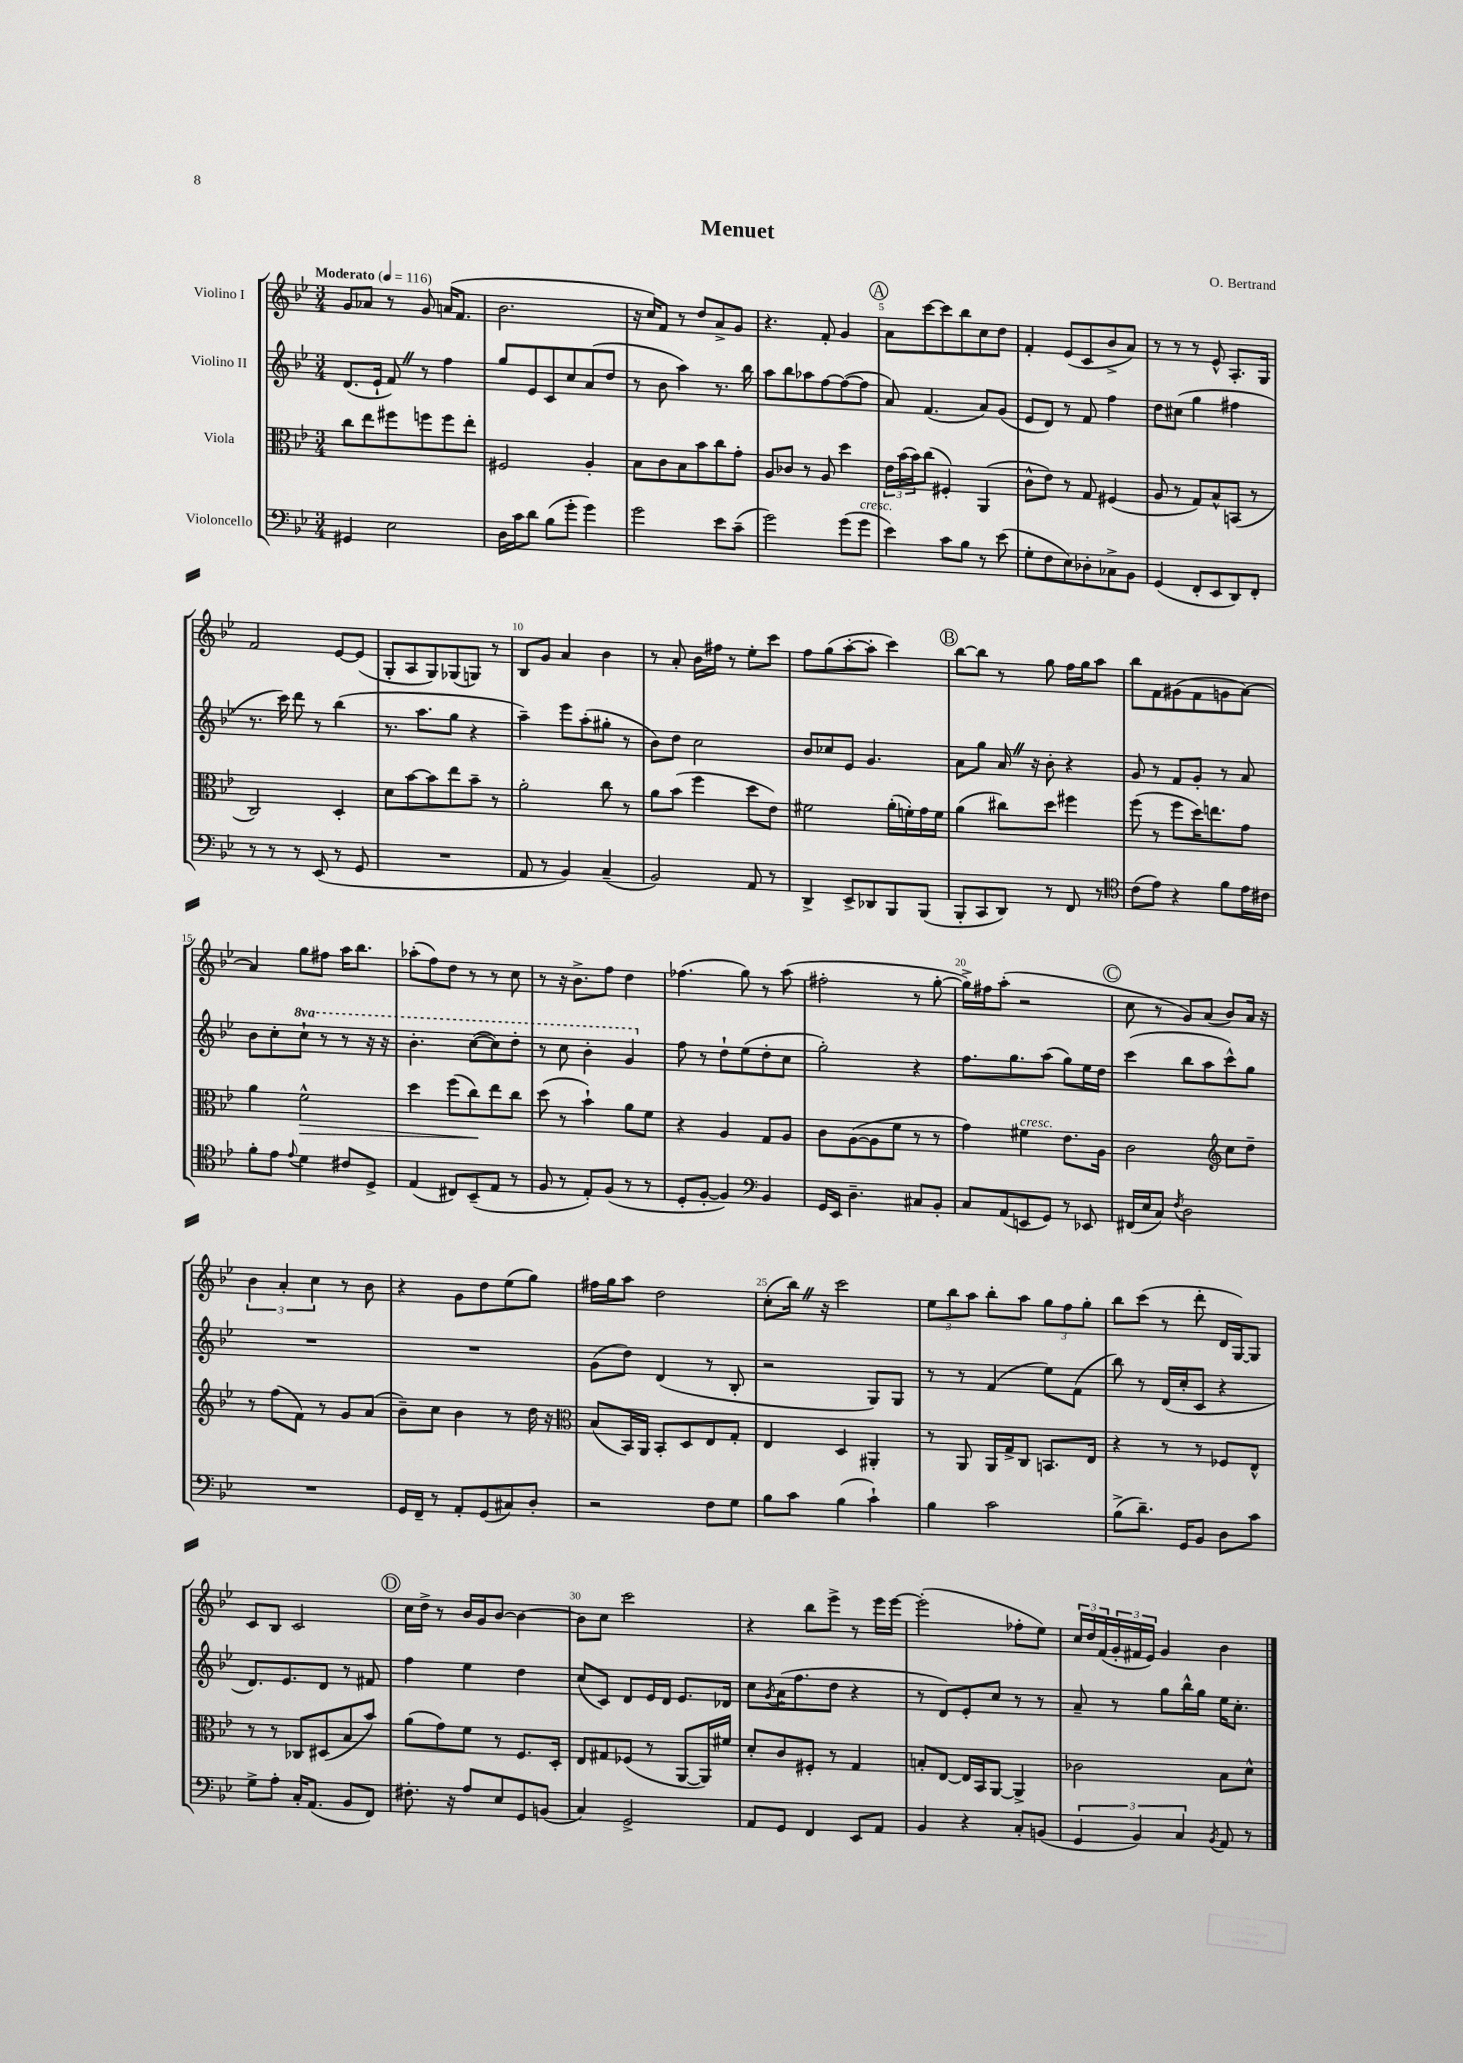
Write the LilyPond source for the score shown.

\header { title = "Menuet" composer = "O. Bertrand" }
<<
\new StaffGroup <<
\new Staff = "s0" \with { instrumentName = "Violino I" } {
    \clef treble \key bes \major \numericTimeSignature \time 3/4 \tempo "Moderato" 4 = 116
    g'8 aes'8 r8 g'8 a'16( f'8. |
    bes'2. |
    r16 c''16) f'8 r8 d''8 a'8-> g'8 |
    r4. f'8-. g'4 |
    \mark \markup { \circle "A" } a'8 c'''8~ c'''8 bes''8 c''8 d''8 |
    f'4-. ees'8( c'8 bes'8-> a'8) |
    r8 r8 r8 ees'8-^ a8.-. g16 |
    f'2 ees'8~ ees'8( |
    g8-. a8 g8) ges8( g8) r8 |
    bes8 g'8 a'4 bes'4 |
    r8 a'8-. bes'16 fis''16 r8 ees''8-. c'''8 |
    f''8 g''8( a''8~-. a''8-. c'''4) |
    \mark \markup { \circle "B" } bes''8~ bes''8 r8 g''8 f''16 g''16 a''8 |
    bes''8 f'8 gis'8( f'8 g'8 a'8~) |
    a'4 g''8 fis''8 a''16 bes''8. |
    aes''8-.( f''8) d''8 r8 r8 c''8 |
    r8 r16 bes'8.-> f''8 d''4 |
    fes''4.( g''8) r8 a''8( |
    fis''2-. r8 g''8~-. |
    g''16->) fis''16 a''8-.( r2 |
    \mark \markup { \circle "C" } c''8 r8 g'8) a'8( bes'8) a'16 r16 |
    \tuplet 3/2 { bes'4 a'4-. c''4 } r8 bes'8 |
    r4 g'8 d''8 ees''8( g''8) |
    fis''16 g''16 a''8 d''2 |
    c''8-.( bes''16) \once \override BreathingSign.text = \markup { \musicglyph "scripts.caesura.straight" } \breathe r16 c'''2 |
    \tuplet 3/2 { ees''8 bes''8 a''8 } bes''8-. a''8 \tuplet 3/2 { g''8 f''8 g''8-. } |
    bes''8 c'''8( r8 d'''8-. d'16 g16~) g8 |
    c'8 bes8 c'2 |
    \mark \markup { \circle "D" } c''16 d''16-> r8 bes'16 g'16 bes'8~ bes'4~ |
    bes'8 c''8 c'''2 |
    r4 bes''8 ees'''8-> r8 ees'''16 ees'''16~ |
    ees'''2-.( fes''8-. ees''8) |
    \tuplet 3/2 { c''16 d''16 f'16( } \tuplet 3/2 { g'16-. fis'16 ees'16) } g'4 bes'4 \bar "|." |
}
\new Staff = "s1" \with { instrumentName = "Violino II" } {
    \clef treble \key bes \major \numericTimeSignature \time 3/4 \set Staff.ottavationMarkups = #ottavation-simple-ordinals
    d'8.( ees'16-! f'8) \once \override BreathingSign.text = \markup { \musicglyph "scripts.caesura.straight" } \breathe r8 f''4 |
    g''8 ees'8 c'8 c''8 a'8( d''8 |
    r8 bes'8 a''4) r8. bes''16 |
    a''8 bes''8 aes''8 f''8~ f''8~( f''8 |
    \mark \markup { \circle "A" } a'8) f'4.( a'8) g'8( |
    ees'8 d'8) r8 f'8 f''4 |
    d''8 cis''8( g''4 fis''4 |
    r8. c'''16) d'''8 r8 bes''4( |
    r8. a''8. g''8 r4 |
    a''4--) ees'''8 a''8-.( gis''8-. r8 |
    bes'8) d''8 c''2 |
    bes'8 ces''8 ees'8 g'4. |
    \mark \markup { \circle "B" } a'8 g''8 a'16 \once \override BreathingSign.text = \markup { \musicglyph "scripts.caesura.straight" } \breathe r16 bes'8-. r4 |
    g'8 r8 f'8 g'8-. r8 a'8 |
    bes'8 c''8-. \ottava #1 c'''8-! r8 r8 r16 r16 |
    bes''4.-. c'''8~( c'''8) d'''8-. |
    r8 c'''8 bes''4-. g''4 \ottava #0 |
    f''8 r8 d''8-! ees''8( d''8-. c''8 |
    g''2-.) r4 |
    f''8. g''8. a''8( g''8) ees''16 d''16 |
    \mark \markup { \circle "C" } c'''4( bes''8 a''8 c'''8-^) g''8 |
    R2. |
    R2. |
    g'8( d''8) d'4( r8 bes8-. |
    r2 g8) g8 |
    r8 r8 f'4( ees''8) f'8( |
    bes''8) r8 d'16( c''16-. c'8 r4 |
    d'8.) ees'8. d'8 r8 fis'8 |
    \mark \markup { \circle "D" } f''4 ees''4 d''4 |
    c''8( c'8) d'8 ees'16 d'16 ees'8. des'16 |
    c''8 \acciaccatura { g'8 } a'16( f''8. d''8 r4 |
    r8 d'8) ees'8-. c''8 r8 r8 |
    a'8-- r8 g''8 bes''16-^ g''16 ees''16 c''8.-. \bar "|." |
}
\new Staff = "s2" \with { instrumentName = "Viola" } {
    \clef alto \key bes \major \numericTimeSignature \time 3/4
    c''8 ees''8 fis''8 f''8 f''8 ees''8-. |
    fis2 a4-. |
    bes8 c'8 bes8 bes'8 c''8 g'8-. |
    a8 ces'8 r8 a8 d''4 |
    \mark \markup { \circle "A" } \tuplet 3/2 { ees'16 bes'16( bes'16) } c''8( fis4-.) a,4( |
    c'8-^ ees'8) r8 g8 fis4( |
    a8 r8 g8) bes8-^ b,8( r8 |
    c2) d4-. |
    d'8 bes'8~ bes'8 ees''8 bes'8-- r8 |
    a'2-. c''8 r8 |
    a'8 bes'8( f''4 d''8 ees'8) |
    fis'2 a'16-.( f'16-.) g'16 f'16 |
    \mark \markup { \circle "B" } a'4( cis''8) d''8 fis''4 |
    f''8( r8 f''8 d''16) e''8. g'8 |
    a'4 f'2-^\> |
    d''4 f''8( c''8\!) ees''8 c''8 |
    d''8( r8 bes'4-!) a'8 f'8 |
    r4 a4 g8 a8 |
    c'8 a8~( a8 f'8 r8 r8 |
    g'4) fis'4^\markup { \italic "cresc." } ees'8. a16 |
    \mark \markup { \circle "C" } c'2 \clef treble c''8 d''8-- |
    r8 f''8( f'8) r8 g'8 a'8( |
    bes'8--) c''8 bes'4 r8 d''16 r16 |
    \clef alto bes8( bes,16) a,16 bes,8-. d8 ees8 g8-. |
    ees4 d4 ais,4-. |
    r8 a,8 a,16 g16-> c8 b,8. ees16 |
    r4 r8 r8 fes8 ees8-^ |
    r8 r8 ces8 dis8( bes8 bes'8) |
    \mark \markup { \circle "D" } a'8( g'8) f'8 r8 f8. d16-. |
    ees8 gis8 fes8( r8 a,8~ a,16) fis'16 |
    d'8-. c'8 fis8-. r8 g4 |
    b8-. ees8~ ees16 bes,16 a,8~ a,4-> |
    ces'2 bes8 d'8-^ \bar "|." |
}
\new Staff = "s3" \with { instrumentName = "Violoncello" } {
    \clef bass \key bes \major \numericTimeSignature \time 3/4
    gis,4 ees2 |
    d16 c'16 d'8 bes8( g'8-. g'4) |
    g'2 ees'8 c'8--( |
    g'2) g'8( g'8^\markup { \italic "cresc." } |
    \mark \markup { \circle "A" } ees'4) c'8 bes8 r8 ees'8( |
    g8-. f8 ees8) des8-. ces8-> bes,8 |
    g,4( f,8-. ees,8 d,8) f,8-. |
    r8 r8 r8 ees,8( r8 g,8 |
    R2. |
    a,8 r8 bes,4) c4--( |
    bes,2) a,8 r8 |
    d,4-> ees,8-> des,8 bes,,8 bes,,8( |
    \mark \markup { \circle "B" } bes,,8-. c,8 d,8) r8 f,8 r8 |
    \clef tenor c'8( ees'8) r4 f'8 ees'16 cis'16 |
    f'8-. ees'8 \appoggiatura { ees'8 } d'4 cis'8 d8-> |
    ees4( cis8) bes,8--( ees8 r8 |
    f8 r8 ees8-.) f8( r8 r8 |
    d8-. f8~-. f4) \clef bass bes,4 |
    g,16 ees,16 d4.-- cis8 bes,8-. |
    c8 a,8( e,8 g,8) r8 ees,8 |
    \mark \markup { \circle "C" } fis,16( ees16 c8) \acciaccatura { f8 } d2 |
    R2. |
    g,16 f,16-- r8 a,8-. g,8( cis8) d8-. |
    r2 f8 g8 |
    bes8 c'8 bes4( c'4-!) |
    bes4 c'2 |
    bes8->( d'8.--) g,16 bes,8 d8 c'8 |
    g8-> a8-. c16-. a,8.( bes,8 f,8) |
    \mark \markup { \circle "D" } fis8.-. r16 a8 ees8 g,8 b,8( |
    c4) g,2-> |
    a,8 g,8 f,4 ees,8 a,8 |
    bes,4 r4 c8-. b,8( |
    \tuplet 3/2 { g,4 bes,4) c4 } \acciaccatura { bes,8 } a,8 r8 \bar "|." |
}
>>
>>
\layout { \context { \Score \override BarNumber.break-visibility = ##(#f #t #t) barNumberVisibility = #(every-nth-bar-number-visible 5) } }
